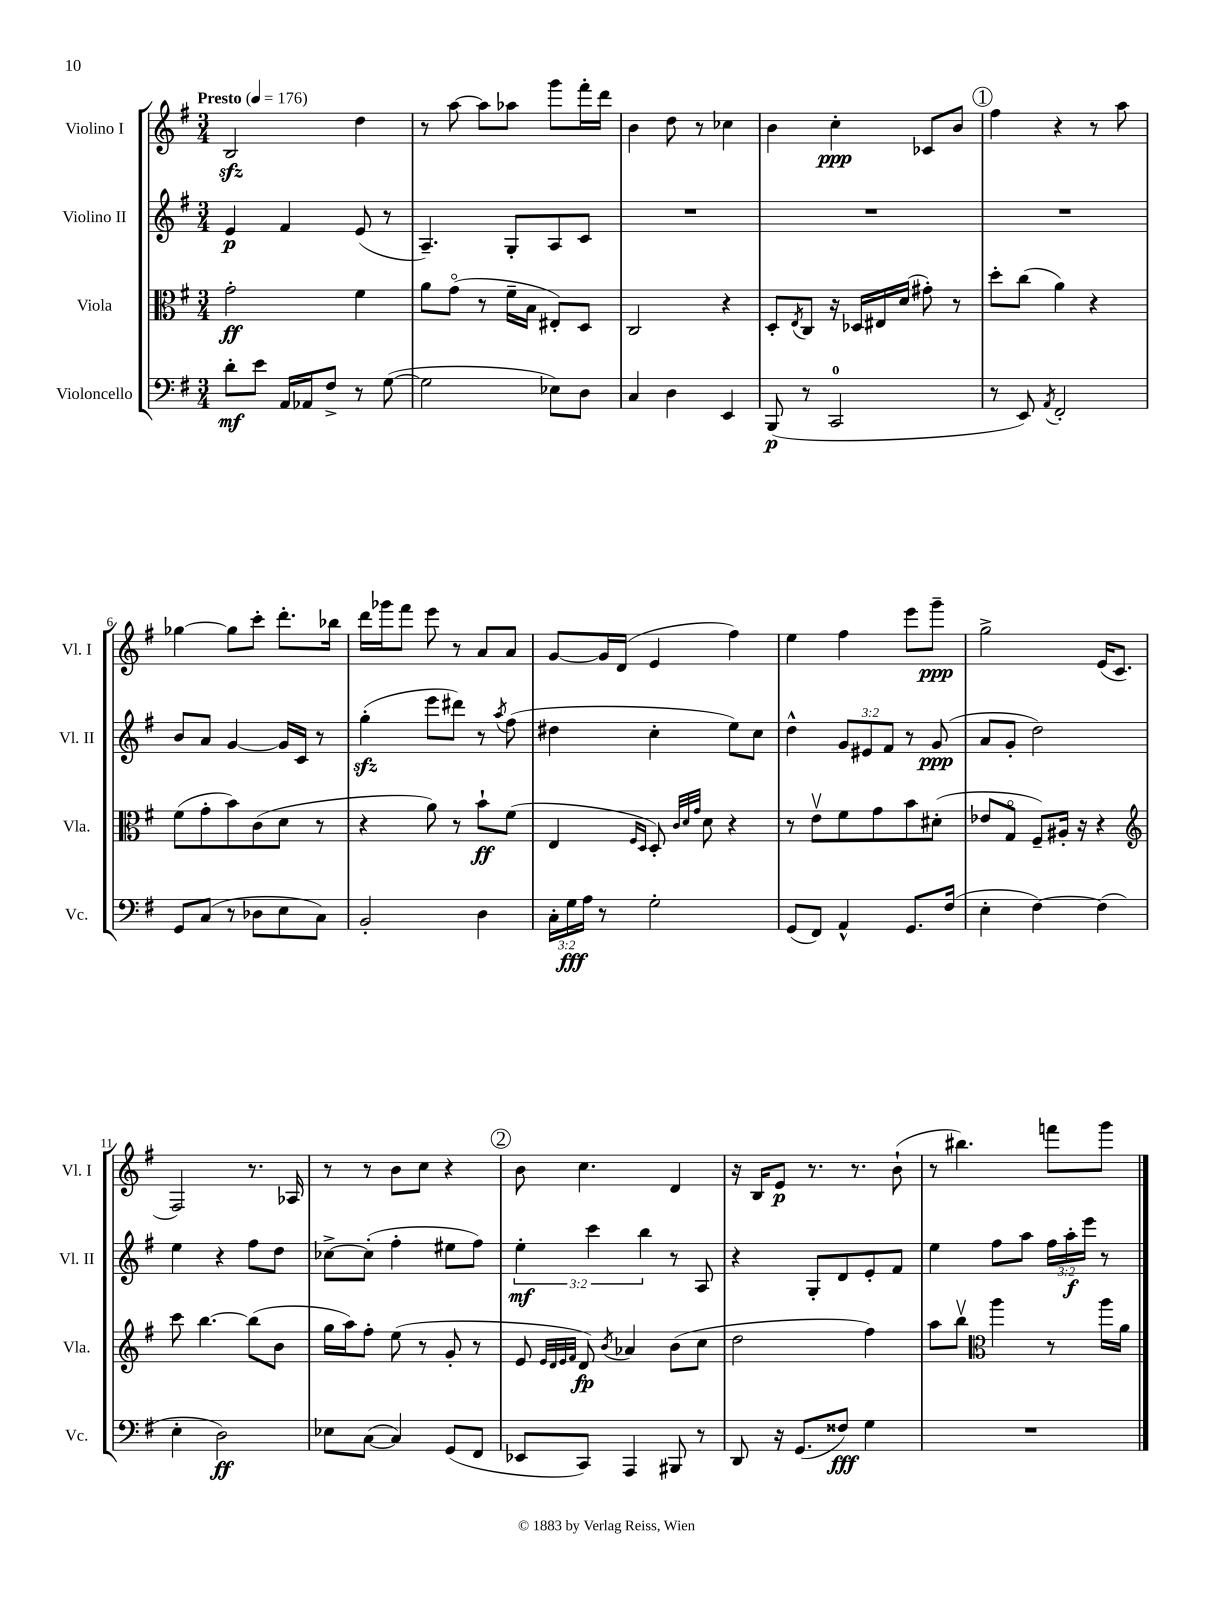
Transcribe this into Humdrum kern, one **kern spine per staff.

**kern	**kern	**kern	**kern
*staff4	*staff3	*staff2	*staff1
*clefF4	*clefC3	*clefG2	*clefG2
*k[f#]	*k[f#]	*k[f#]	*k[f#]
*M3/4	*M3/4	*M3/4	*M3/4
*MM176	*MM176	*MM176	*MM176
8d'	2g'	4e	2B
8e	.	.	.
16AA	.	4f#	.
16AA-	.	.	.
8F#^	.	.	.
8r	4f#	(8e	4dd
([8G	.	8r	.
=	=	=	=
2G]	8a	4.A~)	8r
.	(8go	.	[8aa
.	8r	.	8aa]
.	16f#~	8G'	8aa-
.	16B	.	.
8E-)	8E#')	8A	8ggg
8D	8D	8c	16fff#'
.	.	.	16ddd
=	=	=	=
4C	2C	2.r	4b
4D	.	.	8dd
.	.	.	8r
4EE	4r	.	4cc-
=	=	=	=
(8BBB	8D'	2.r	4b
.	8qE	.	.
8r	8C	.	.
2CC	16r	.	4cc'
.	16D-	.	.
.	16E#	.	.
.	(16d	.	.
.	8g#')	.	8c-
.	8r	.	8b
=	=	=	=
8r	8dd'	2.r	4ff#
8EE)	(8cc	.	.
8qAA	.	.	.
2FF#'	4a)	.	4r
.	4r	.	8r
.	.	.	8aa
=	=	=	=
8GG	(8f#	8b	[4gg-
(8C	8g'	8a	.
8r	8b)	[4g	8gg-]
8D-	(8c	.	8ccc'
8E	8d	16g]	8.ddd'
.	.	16c	.
8C)	8r	8r	.
.	.	.	16bb-
=	=	=	=
2BB'	4r	(4gg'	16ddd
.	.	.	16ggg-
.	.	.	8fff#
.	8a)	8eee	8eee
.	8r	8ddd#)	8r
4D	8b`	8r	8a
.	.	8qaa	.
.	(8f#	(8ff#	8a
=	=	=	=
24C'	4E	4dd#	[8g
24G	.	.	.
24A	.	.	.
8r	.	.	16g]
.	.	.	(16d
.	16qqF#	.	.
.	16qqD	.	.
2G'	8D')	4cc'	4e
.	32qqc	.	.
.	32qqd	.	.
.	32qqg	.	.
.	8d	.	.
.	4r	8ee)	4ff#)
.	.	8cc	.
=	=	=	=
(8GG	8r	4dd^^	4ee
8FF#)	8ev	.	.
4AA^^	8f#	12g	4ff#
.	.	12e#	.
.	8g	.	.
.	.	12f#	.
8.GG	8b	8r	8eee
.	(8d#'	(8g	8ggg~
(16F#	.	.	.
=	=	=	=
4E'	8e-	8a	2gg^
.	8Go	8g'	.
[4F#)	8F#~)	2dd)	.
.	16A#'	.	.
.	16r	.	.
(4F#]	4r	.	(16e
.	.	.	8.c
=	=	=	=
*	*clefG2	*	*
4E'	8ccc	4ee	2F#)
.	[4.bb	.	.
2D)	.	4r	.
.	(8bb]	8ff#	8.r
.	8b	8dd	.
.	.	.	16A-
=	=	=	=
8E-	16gg	[8cc-^	8r
.	16aa)	.	.
([8C	8ff#'	(8cc-']	8r
4C])	(8ee	4ff#'	8b
.	8r	.	8cc
(8GG	8g'	8ee#	4r
8FF#	8r	8ff#)	.
=	=	=	=
8EE-	8e	6ee'	8b
.	32qqe	.	.
.	32qqd	.	.
.	32qqe	.	.
.	32qqf#	.	.
8CC)	8d)	.	4.cc
.	.	6ccc	.
.	8qb	.	.
4AAA	4a-	.	.
.	.	6bb	.
8BBB#	(8b	8r	4d
8r	8cc	8A	.
=	=	=	=
8DD	2dd	4r	16r
.	.	.	16B
16r	.	.	8e
(8.GG	.	.	.
.	.	8G'	8.r
8F##)	.	8d	.
.	.	.	8.r
4G	4ff#)	8e'	.
.	.	8f#	(8b`
=	=	=	=
2.r	8aa	4ee	8r
.	8bbv	.	4.bb#)
*	*clefC3	*	*
.	4aa	8ff#	.
.	.	8aa	.
.	8r	24ff#	8fff
.	.	24aa'	.
.	.	24eee	.
.	16aa	8r	8ggg
.	16a	.	.
==	==	==	==
*-	*-	*-	*-
